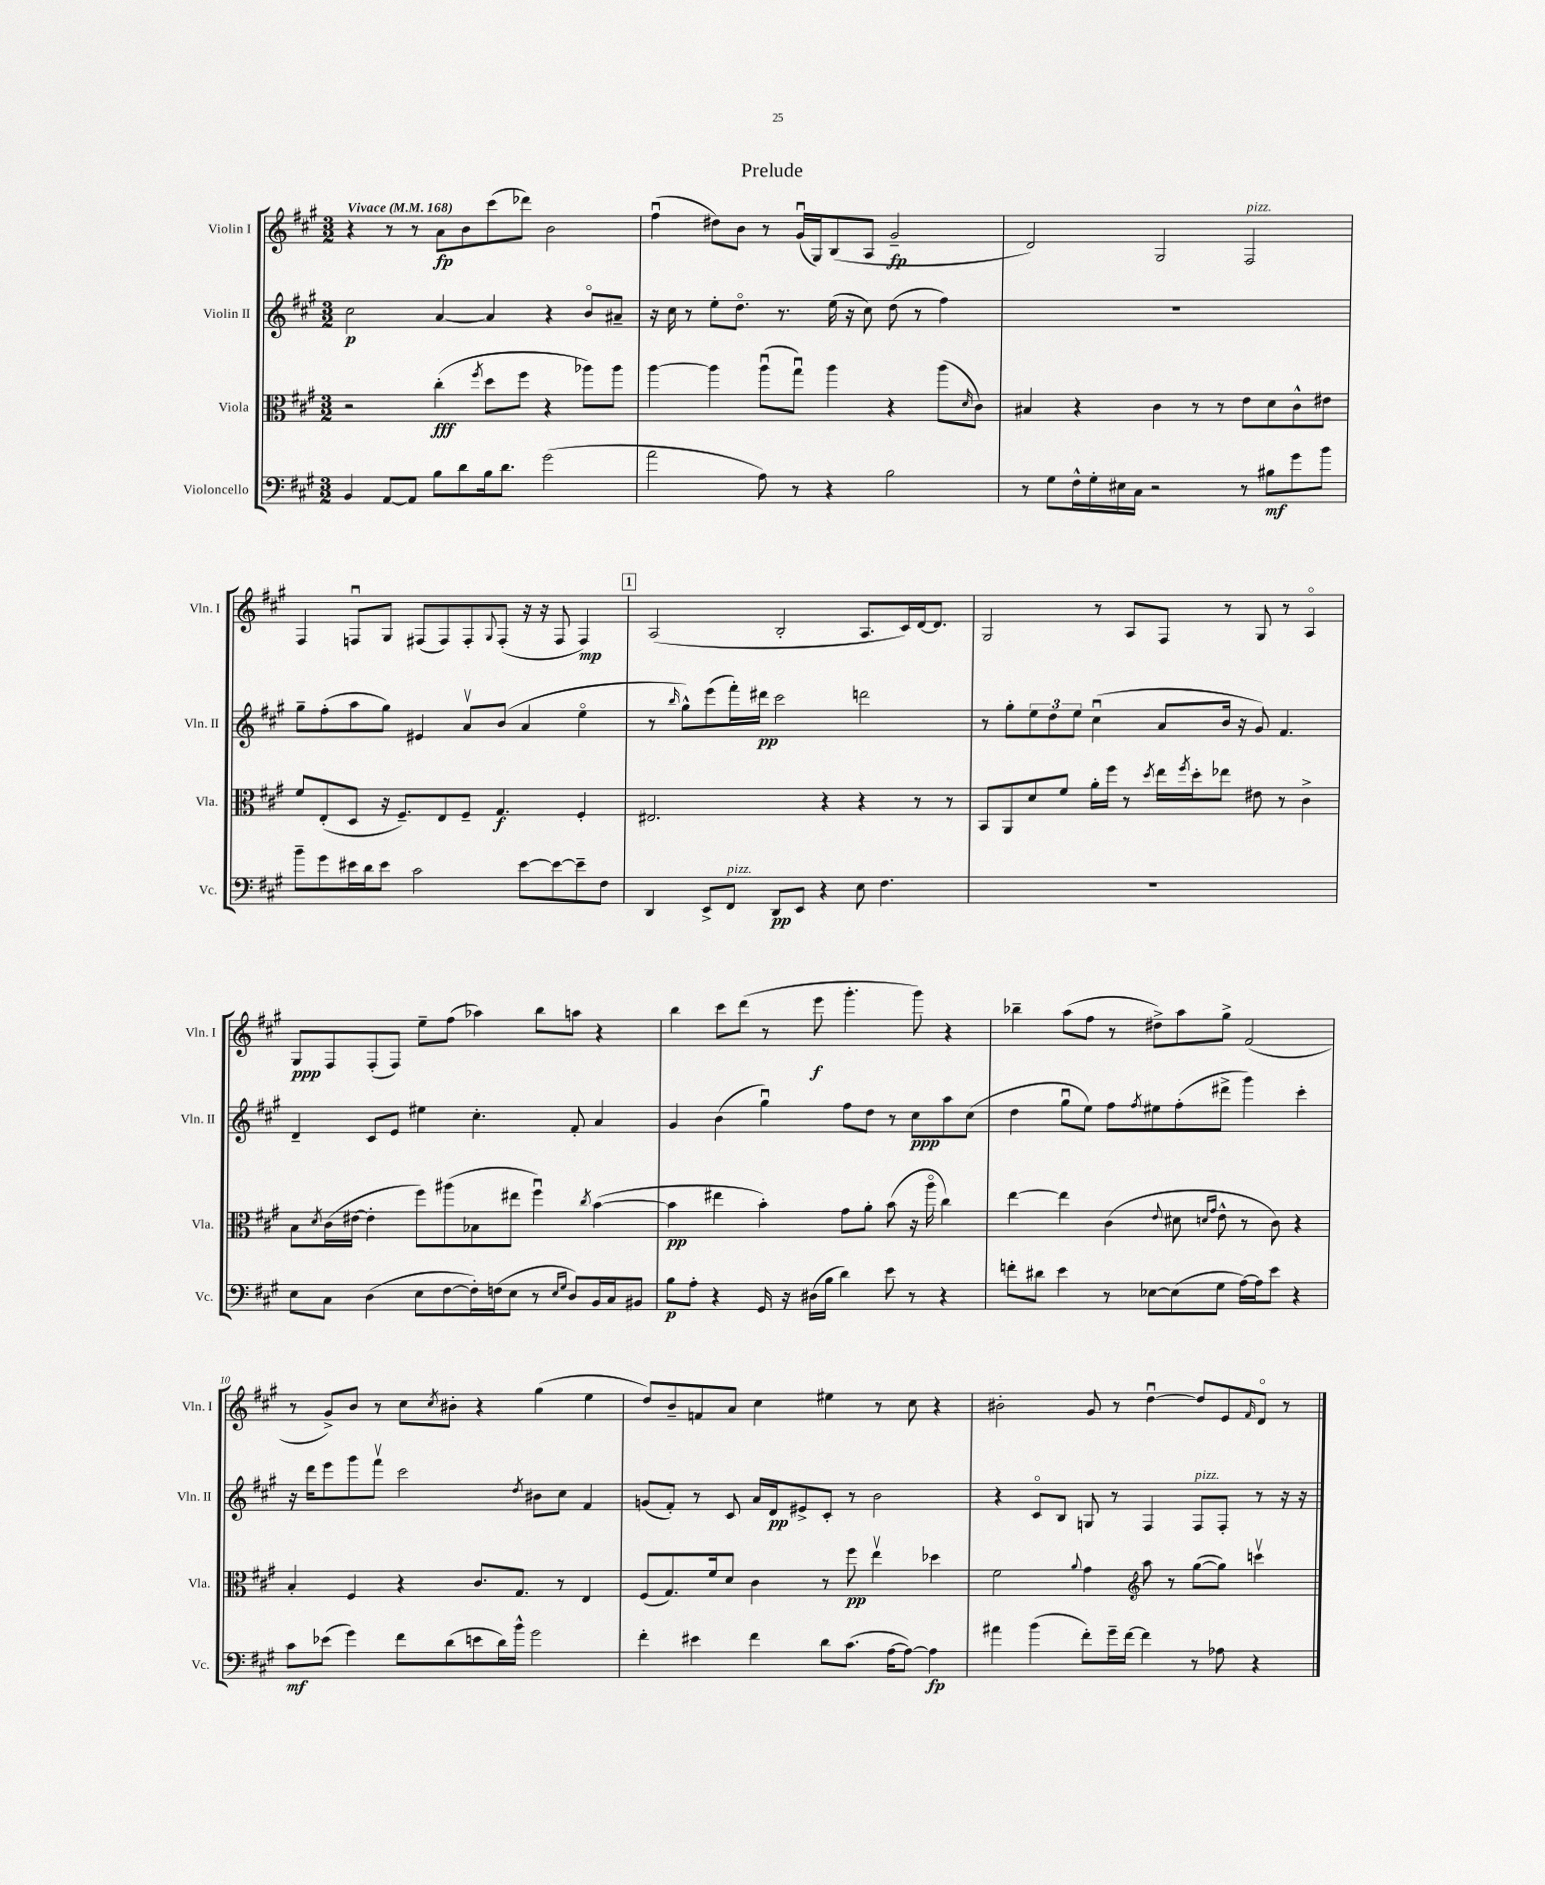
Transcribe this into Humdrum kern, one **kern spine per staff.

**kern	**kern	**kern	**kern
*staff4	*staff3	*staff2	*staff1
*clefF4	*clefC3	*clefG2	*clefG2
*k[f#c#g#]	*k[f#c#g#]	*k[f#c#g#]	*k[f#c#g#]
*M3/2	*M3/2	*M3/2	*M3/2
*MM168	*MM168	*MM168	*MM168
4BB/	2r	2cc#\	4r
[8AA/L	.	.	8r
8AA/]J	.	.	8r
8B\L	(4cc#'\	[4a/	8a\L
8d\	.	.	8b\
.	8qff#/	.	.
16B\k	8dd\L	4a/]	(8ccc#\
8.d\J	.	.	.
.	8ff#\J	.	8ddd-\J)
(2g#\	4r	4r	2b\
.	8aa-\L)	8bo/L	.
.	8aa-\J	8a#~/J	.
=	=	=	=
2a\	[4aa\	16r	(4ff#u\
.	.	16cc#\	.
.	.	8r	.
.	4aa\]	8ee'\L	8dd#\L)
.	.	8.ddo\J	8b\J
8A\)	(8aau\L	.	8r
.	.	8.r	.
8r	8gg#u\J)	.	(16g#u/LL
.	.	.	16G#/J)
4r	4aa\	(16ee\	(8B/
.	.	16r	.
.	.	8cc#\)	8A/J
2B\	4r	(8dd\	2g#~/
.	.	8r	.
.	(8aa\L	4ff#\)	.
.	16qqd/	.	.
.	8c#\J)	.	.
=	=	=	=
8r	4B#/	1.r	2d/)
8G#\L	.	.	.
16F#^^\L	4r	.	.
16G#'\	.	.	.
16E#\	.	.	.
16C#\JJ	.	.	.
2r	4c#\	.	2G#/
.	8r	.	.
.	8r	.	.
8r	8e\L	.	2F#/
8B#\L	8d\	.	.
8g#\	8c#^^\	.	.
8b\J	8e#\J	.	.
=	=	=	=
8b~\L	8f#/L	8gg#~\L	4F#/
8g#\	(8E'/	(8ff#'\	.
16e#\L	8D/J	8aa\	8Fu/L
16d\J	.	.	.
8e#\J	16r	8gg#\J)	8G#/J
.	8.F#~/L)	.	.
2c#\	.	4e#/	(8F#/L
.	8E/	.	8F#/)
.	8F#~/J	8av/L	8F#'/
.	.	.	8qqG#/
.	4.G#/	(8b/J	(8F#'/J
[8e#\L	.	4a/	16r
.	.	.	16r
8e#\_	.	.	8F#/
8e#~\]	4F#'/	4eeo\	4F#/)
8F#\J	.	.	.
=	=	=	=
4DD/	2.E#/	8r	(2A/
.	.	16qqbb/	.
.	.	8gg#^^\L)	.
8EE^/L	.	(8eee\	.
8FF#/J	.	16fff#'\L)	.
.	.	16ddd#\JJ	.
8DD/L	.	2ccc#\	2B'/
8EE/J	.	.	.
4r	4r	.	.
8E\	4r	2ddd\	8.A/L
4.F#\	.	.	.
.	.	.	16c#/L)
.	8r	.	[16d/J
.	.	.	8.d/]J
.	8r	.	.
=	=	=	=
1.r	8BB/L	8r	2G#/
.	8AA/	8gg#'\L	.
.	8d/	12ee\	.
.	.	12dd\	.
.	8f#/J	.	.
.	.	12ee\J	.
.	16a'\LL	(4cc#u\	8r
.	16ff#\JJ	.	.
.	8r	.	8A/L
.	8qdd/	.	.
.	16ee\LL	8a/L	8F#/J
.	8qff#/	.	.
.	16dd'\J	.	.
.	8ee-\J	16b/Jk	8r
.	.	16r	.
.	8e#\	8g#/)	8G#/
.	8r	4.f#/	8r
.	4c#^\	.	4Ao/
=	=	=	=
8E\L	8B\L	4d~/	8G#/L
.	8qd/	.	.
8C#\J	(16c#\L	.	8F#/
.	[16e#\JJ	.	.
(4D\	4e#'\]	8c#/L	(8F#'/
.	.	8e/J	8F#/J)
8E\L	8ff#\L)	4ee#\	8ee~\L
[8F#\	(8aa#\	.	(8ff#\J
16F#'\]L)	8B-\	4.cc#'\	4aa-\)
(16F\J	.	.	.
8E\J	8ee#\J	.	.
8r	4ff#u\)	.	8bb\L
16qqE/LL	.	.	.
16qqG#/JJ	.	.	.
8D/L)	.	8f#'/	8aa\J
.	8qcc#/	.	.
16BB/L	([4b\	4a/	4r
16C#/J	.	.	.
8BB#/J	.	.	.
=	=	=	=
8B\L	4b\]	4g#/	4bb\
8A'\J	.	.	.
4r	4ee#\	(4b\	8ccc#\L
.	.	.	(8ddd\J
16GG#/	4b'\)	4gg#u\)	8r
16r	.	.	.
(16D#\LL	.	.	8eee\
16B\JJ	.	.	.
4d\)	8g#\L	8ff#\L	4.ggg#'\
.	8a'\J	8dd\J	.
8e\	(8b\	8r	.
8r	16r	8cc#\L	8ggg#\)
.	16aao\	.	.
4r	4cc#\)	8aa\	4r
.	.	(8cc#\J	.
=	=	=	=
8f'\L	[4ee\	4dd\	4bb-~\
8d#\J	.	.	.
4e\	4ee\]	8gg#u\L	(8aa\L
.	.	8ee\J)	8ff#\J
8r	(4c#\	8ff#\L	8r
.	.	8qff#/	.
[8E-\L	.	8ee#\	8dd#^\L)
.	8qqe/	.	.
(8E-\]	8d#\	(8ff#'\	8aa\
.	16qqd/LL	.	.
.	16qqg#/JJ	.	.
8G#\J	8e^^\	8ddd#^\J	8gg#^\J
[16A\LL)	8r	4ggg#\)	(2f#/
16A\]J	.	.	.
8e\J	8c#\)	.	.
4r	4r	4ccc#'\	.
=	=	=	=
8c#\L	4B'/	16r	8r
.	.	16ddd\LK	.
(8e-\J	.	8eee\	8g#^/L)
4g#\)	4F#/	8ggg#\	8b/J
.	.	8fff#v\J	8r
8f#\L	4r	2ccc#\	8cc#\L
.	.	.	8qcc#/
(8d\	.	.	8b#'\J
8e\	8.c#/L	.	4r
16d\L)	.	.	.
16b^^\JJ	8.G#/J	.	.
.	.	8qdd/	.
2g#\	.	8b#\L	(4gg#\
.	8r	8cc#\J	.
.	4E/	4f#/	4ee\
=	=	=	=
4f#'\	(8F#/L	(8g/L	8dd/L)
.	8.G#/)	8f#'/J)	8b~/
4e#\	.	8r	8f/
.	16f#/k	.	.
.	8d/J	8c#/	8a/J
4f#\	4c#\	16a/LL	4cc#\
.	.	16d/J	.
.	.	8e#^/	.
8d\L	8r	8c#'/J	4ee#\
(8.c#\J	8ff#\	8r	.
.	4eev\	2b\	8r
[16A\LK	.	.	.
8A\_J)	.	.	8cc#\
4A\]	4dd-\	.	4r
=	=	=	=
4a#\	2f#\	4r	2b#'\
(4b\	.	8c#o/L	.
.	.	8B/J	.
.	8qqa/	.	.
8f#'\L)	4g#\	8G/	8g#/
16g#~\L	.	8r	8r
[16f#\JJ	.	.	.
*	*clefG2	*	*
4f#\]	8aa\	4F#/	[4ddu\
.	8r	.	.
8r	([8gg#\L	8F#/L	8dd/]L
8A-\	8gg#\]J)	8F#'/J	8e/
.	.	.	16qqf#/
4r	4cccv\	8r	8do/J
.	.	16r	8r
.	.	16r	.
==	==	==	==
*-	*-	*-	*-
